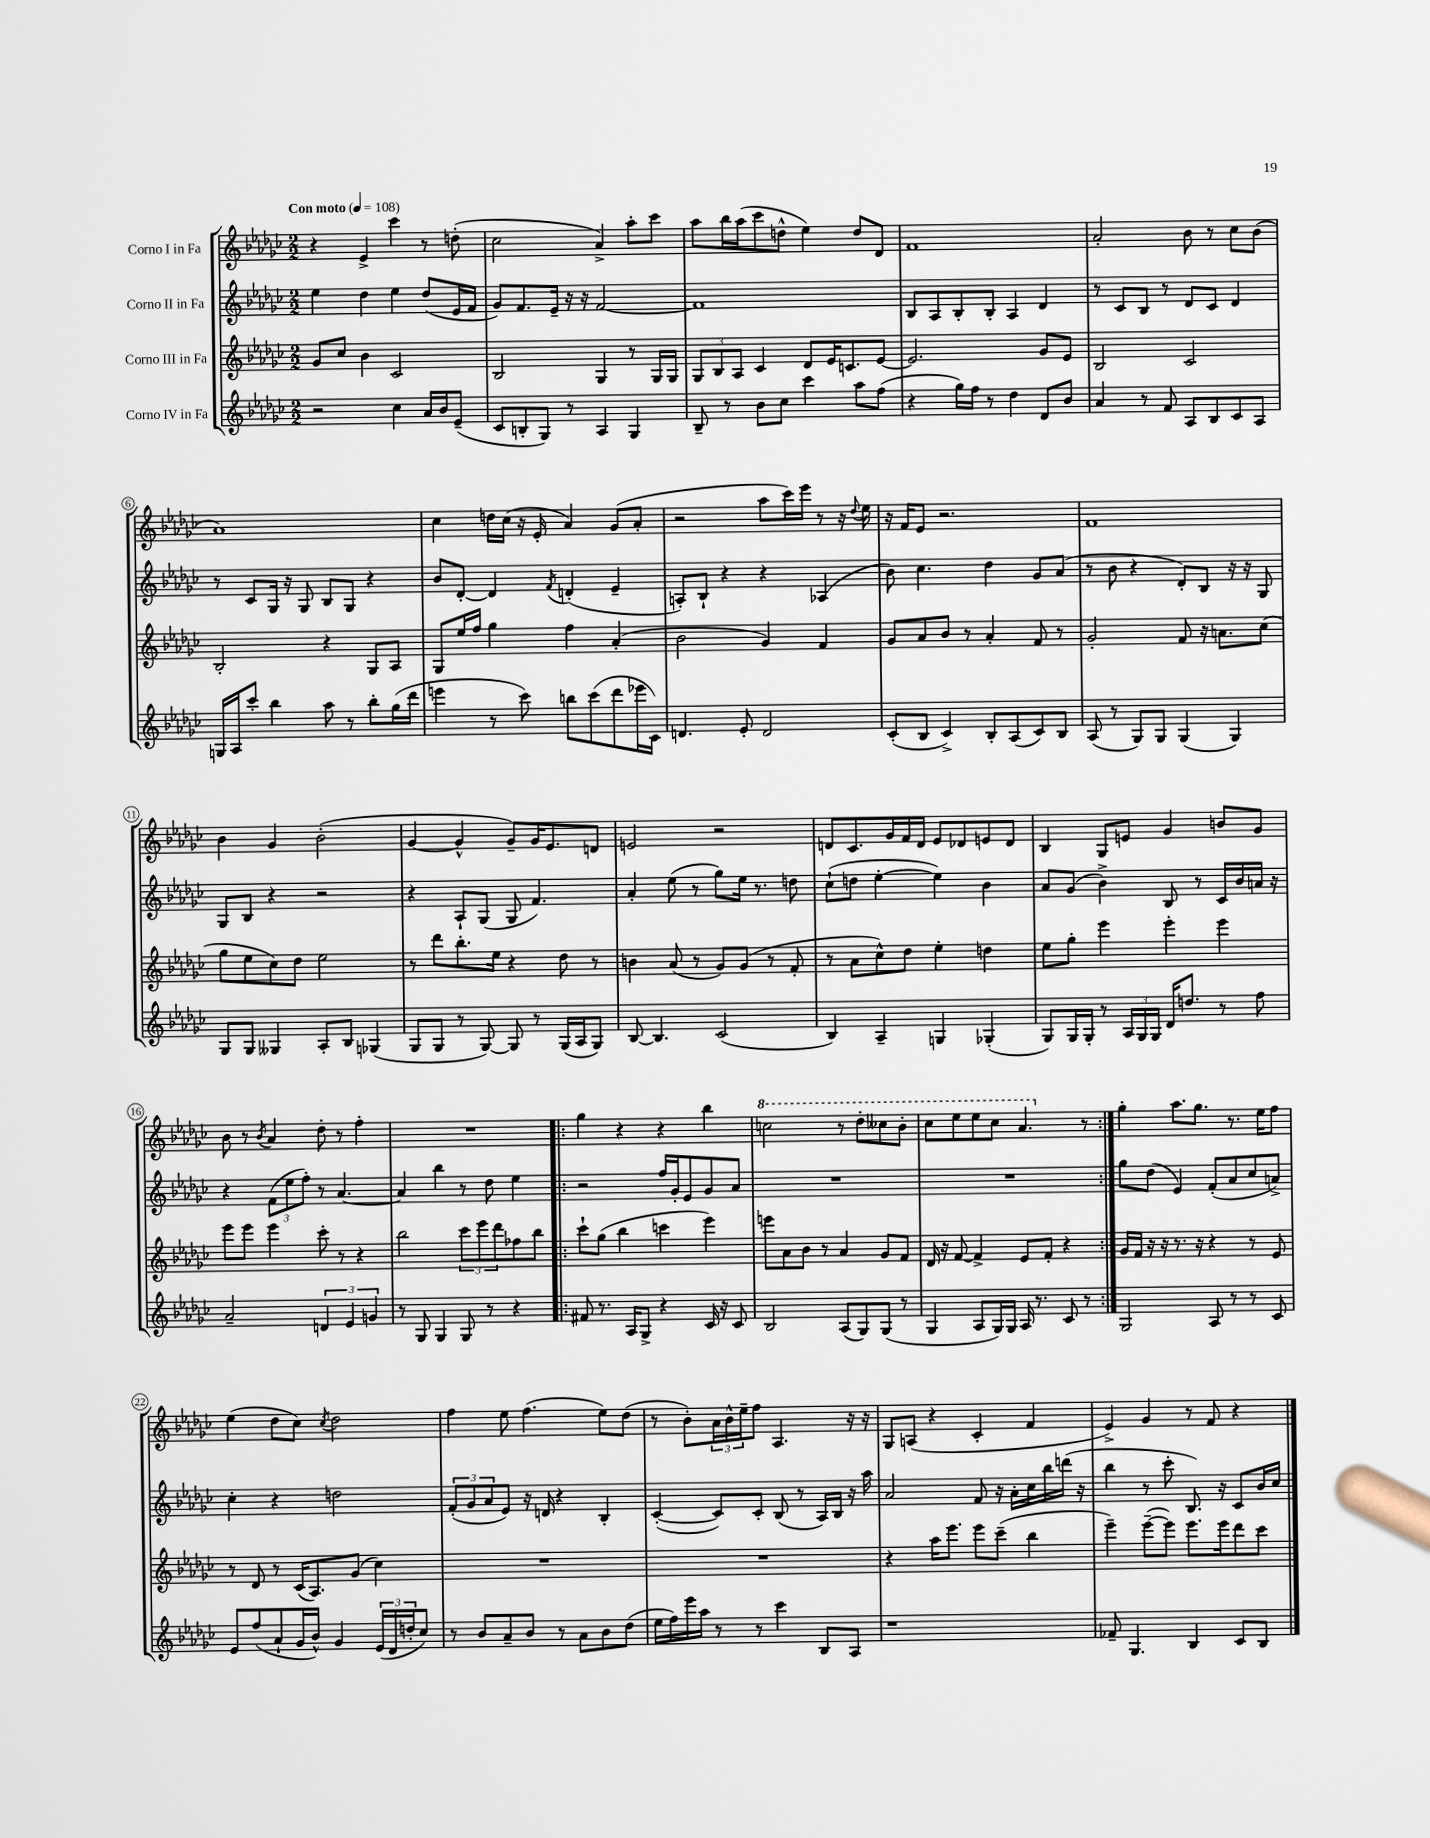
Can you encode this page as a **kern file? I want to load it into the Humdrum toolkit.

**kern	**kern	**kern	**kern
*staff4	*staff3	*staff2	*staff1
*clefG2	*clefG2	*clefG2	*clefG2
*k[b-e-a-d-g-c-]	*k[b-e-a-d-g-c-]	*k[b-e-a-d-g-c-]	*k[b-e-a-d-g-c-]
*M2/2	*M2/2	*M2/2	*M2/2
*MM108	*MM108	*MM108	*MM108
2r	8g-	4ee-	4r
.	8cc-	.	.
.	4b-	4dd-	4e-^
4cc-	2c-	4ee-	4ccc-
16a-	.	(8dd-	8r
16b-	.	.	.
(8e-~	.	16e-	(8dd'
.	.	16f	.
=	=	=	=
8c-	2B-	8g-)	2cc-
8B'	.	8.f	.
8G-)	.	.	.
.	.	16e-~	.
8r	.	16r	.
.	.	16r	.
4A-	4G-	[2f	4a-^)
4G-	8r	.	8aa-'
.	16G-	.	8ccc-
.	16G-	.	.
=	=	=	=
8B-~	12G-	1f]	8aa-
.	12B-	.	.
8r	.	.	16bb-
.	12A-	.	.
.	.	.	(16aa-
8b-	4c-	.	8ccc-
8cc-	.	.	8dd^^
4ccc-	8d-	.	4ee-)
.	16e-	.	.
.	8.c	.	.
8aa-	.	.	8dd
(8ff	[8e-	.	8d-
=	=	=	=
4r	2.e-]	8B-	1f
.	.	8A-	.
16gg-)	.	8B-'	.
16ff	.	.	.
8r	.	8B-'	.
4dd-	.	4A-	.
8d-	8g-	4d-	.
8b-	8e-	.	.
=	=	=	=
4a-	2B-	8r	2a-'
.	.	8c-	.
8r	.	8B-	.
8f	.	8r	.
8A-	2c-	8d-	8b-
8B-	.	8c-	8r
8c-	.	4d-	8cc-
8A-	.	.	(8b-
=	=	=	=
16G	2B-'	8r	1a-)
16A-	.	.	.
8ccc-'	.	8c-	.
4bb-	.	16G-	.
.	.	16r	.
.	.	8G-	.
8aa-	4r	8B-	.
8r	.	8G-	.
8bb-'	8G-	4r	.
(16gg-	8A-	.	.
16ddd-	.	.	.
=	=	=	=
4eee	8G-	8b-	4cc-
.	16ee-	[8d-'	.
.	16ff	.	.
8r	4gg-	4d-]	16dd
.	.	.	(16cc-
8ccc-)	.	.	16r
.	.	.	16e-'
.	.	8qf	.
8bb	4ff	(4d'	4a-)
(8ccc-	.	.	.
8ddd-	(4a-'	4e-~	(8g-
16eee-	.	.	8a-'
16c-)	.	.	.
=	=	=	=
4.d	2b-	8A')	2r
.	.	8B-`	.
.	.	4r	.
8e-'	.	.	.
2d	4g-)	4r	8aa-
.	.	.	16ccc-)
.	.	.	16eee-
.	4f	(4A-	8r
.	.	.	16r
.	.	.	8qqdd-
.	.	.	16ee-
=	=	=	=
(8c-'	8g-	8b-)	16r
.	.	.	16f
8B-	8a-	4.cc-	8e-
4c-^)	8b-	.	2.r
.	8r	.	.
8B-'	4a-'	4dd-	.
(8A-	.	.	.
8c-)	8f	8g-	.
8B-	8r	(8a-	.
=	=	=	=
(8A-	2g-'	8r	1f
8r	.	8b-	.
8G-)	.	4r	.
8G-	.	.	.
(4G-	8f	8d-')	.
.	16r	8B-	.
.	8.a	.	.
4G-)	.	16r	.
.	.	16r	.
.	(8cc-	8G-	.
=	=	=	=
8G-	8gg-	8G-	4b-
8G-	8ee-	8B-	.
4G--	8cc-)	4r	4g-
.	8dd-	.	.
8A-'	2ee-	2r	(2b-'
8B-	.	.	.
(4G-	.	.	.
=	=	=	=
8G-	8r	4r	[4g-
8G-	8ddd-	.	.
8r	8.bb-'	8A-`	4g-^^]
[8G-)	.	(8G-	.
.	16ee-	.	.
8G-]	4r	8G-	8g-~)
8r	.	4.f)	16g-
.	.	.	8.e-
(16G-	8dd-	.	.
16A-	.	.	.
8G-)	8r	.	8d
=	=	=	=
[8B-	4b	4a-'	2e
4.B-]	.	.	.
.	(8a-	(8ee-	.
.	8r	8r	.
(2c-	8g-)	8gg-)	2r
.	(8g-	16ee-	.
.	.	8.r	.
.	8r	.	.
.	8f'	8dd	.
=	=	=	=
4B-)	8r	(8cc-`	8d
.	8a-	8dd	8.c-
4A-~	8cc-^^)	[4ee-'	.
.	.	.	16g-
.	8dd-	.	16f
.	.	.	16d
4G	4ee-'	4ee-])	8e-
.	.	.	8d-
(4G-'	4dd	4b-	8e
.	.	.	8d-
=	=	=	=
8G-)	8ee-	8a-	4B-
16G-	8gg-'	(8g-	.
16G-'	.	.	.
8r	4eee-	4b-^)	8G-
24A-	.	.	8e
24G-	.	.	.
24G-	.	.	.
16d-	4eee-'	8B-	4g-
8.dd	.	.	.
.	.	8r	.
8r	4eee-	16c-	8b
.	.	16b-	.
8ff	.	16a	8g-
.	.	16r	.
=	=	=	=
2a-~	8eee-	4r	8b-
.	8eee-	.	8r
.	.	.	8qb-
.	4eee-	(12f	4a-
.	.	12ee-	.
.	.	12ff')	.
6d	8ccc-'	8r	8dd-'
.	8r	[4.a-	8r
6e-	.	.	.
.	4r	.	4ff'
6g	.	.	.
=	=	=	=
8r	2bb-	4a-]	1r
8G-	.	.	.
4G-	.	4bb-	.
8G-	12ccc-	8r	.
.	12eee-	.	.
8r	.	8dd-	.
.	12ddd-	.	.
4r	8ff-	4ee-	.
.	8bb-	.	.
=!|:	=!|:	=!|:	=!|:
8f#	8ccc-`	2r	4gg-
8.r	(8gg-	.	.
.	4bb-	.	4r
16A-	.	.	.
8G-^	.	.	.
4r	4ccc	16ff	4r
.	.	16g-'	.
.	.	8e-	.
16c-	4eee-)	8g-	4bb-
16r	.	.	.
8c-	.	8a-	.
=	=	=	=
2B-	8eee	1r	2ccc
.	8a-	.	.
.	8b-	.	.
.	8r	.	.
(8A-	4a-	.	8r
8G-)	.	.	8ddd-'
(8G-	8g-	.	8ccc--
8r	8f	.	8bb-'
=	=	=	=
4G-	16d-	1r	8ccc-
.	16r	.	.
.	[8f	.	8eee-
8A-	4f^]	.	8eee-
16G-)	.	.	8ccc-
16G-	.	.	.
16A-	8e-	.	4.aa-
8.r	.	.	.
.	8f'	.	.
8c-	4r	.	.
8r	.	.	8r
=:|!	=:|!	=:|!	=:|!
2G-	16g-	8gg-	4gg-'
.	16f	.	.
.	16r	(8dd-	.
.	16r	.	.
.	8.r	4e-)	8.aa-
.	16r	.	8.gg-
8A-	4r	(8f'	.
8r	.	8a-	8.r
8r	8r	8cc-	.
.	.	.	16ee-
8c-	8e-	8a^)	8ff
=	=	=	=
8e-	8r	4cc-'	(4ee-
(8ff	8d-	.	.
8a-`	8r	4r	8dd-
16g-	(16c-	.	8cc-)
16b-^^)	8.A-)	.	.
.	.	.	8qcc-
4g-	.	2dd	2dd-
.	(8g-	.	.
(24e-	4cc-)	.	.
24d-	.	.	.
24dd'	.	.	.
8cc-)	.	.	.
=	=	=	=
8r	1r	(12f'	4ff
.	.	12g-	.
8b-	.	.	.
.	.	12a-	.
8a-~	.	8e-)	8ee-
8b-	.	16r	(4.ff
.	.	16d	.
8r	.	4r	.
8a-	.	.	.
8b-	.	4B-'	8ee-)
(8dd-	.	.	(8dd-
=	=	=	=
16ee-	1r	([4c-'	8r
16ff)	.	.	.
16eee-	.	.	8b-')
16aa-	.	.	.
8r	.	8c-])	24a-
.	.	.	24b-^^
.	.	.	24ee-~
8r	.	8c-'	8ff
4ccc-	.	(8B-	4.A-
.	.	8r	.
8B-	.	16A-)	.
.	.	16B-	.
8A-	.	16r	16r
.	.	16aa-	16r
=	=	=	=
1r	4r	2a-	8G-
.	.	.	(8A
.	16aa-	.	4r
.	8.eee-	.	.
.	8eee-	8f	4c-'
.	(8ccc-~	16r	.
.	.	16a-'	.
.	4bb-	16cc-	4f
.	.	16bb-	.
.	.	(16ddd	.
.	.	16r	.
=	=	=	=
8f-~	4eee-~)	4bb-	4e-^)
4.G-	.	.	.
.	([8eee-~	8r	4g-
.	8eee-])	8ccc-'	.
4B-	8.eee-	8.B-)	8r
.	.	.	8f
.	16eee-	16r	.
8c-	8ddd-	8c-	4r
8B-	8ccc-	16b-	.
.	.	16cc-	.
==	==	==	==
*-	*-	*-	*-
